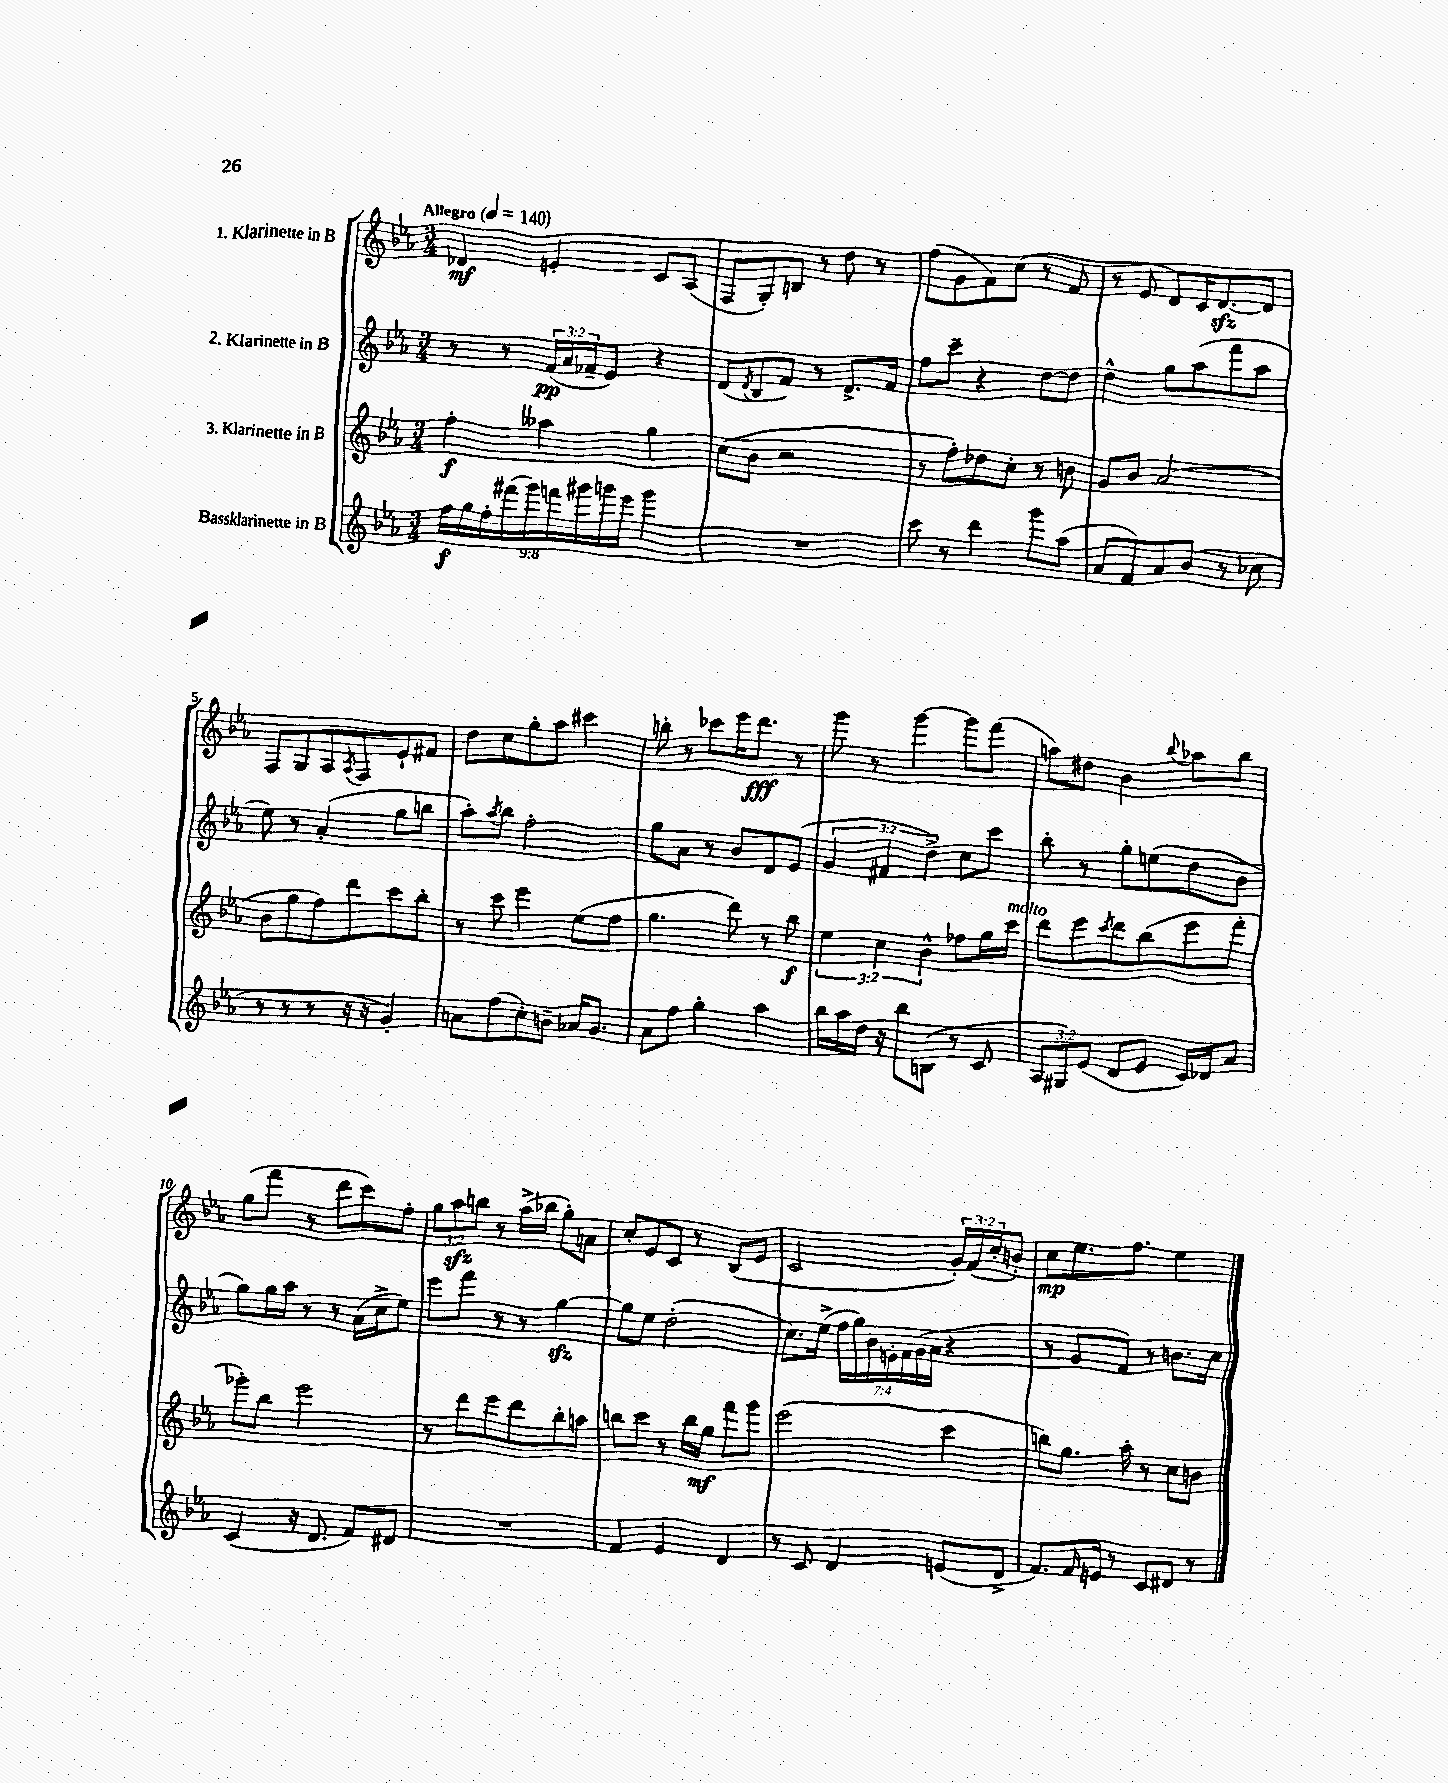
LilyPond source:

<<
\new StaffGroup <<
\new Staff = "s0" \with { instrumentName = "1. Klarinette in B" } {
    \clef treble \key ees \major \numericTimeSignature \time 3/4 \override Staff.TupletNumber.text = #tuplet-number::calc-fraction-text \tempo "Allegro" 4 = 140
    des'4\mf e'4-. c'8 aes8( |
    f8 g8-.) b8 r8 d''8 r8 |
    f''8( g'8 f'8) c''8( r8 f'8 |
    r8 ees'8 d'8) c'16 d'8.~\sfz d'8 |
    f8 g8 aes8 \acciaccatura { aes8 } f8 ees'8-! fis'8 |
    d''8 c''8 g''8-. aes''8 cis'''4 |
    b''8-. r8 ces'''8 ees'''16 d'''8.\fff r8 |
    g'''8 r8 g'''4~ g'''8 f'''8( |
    a''8) dis''8 bes'4 \appoggiatura { bes''8 } aes''8 bes''8 |
    g''8( f'''8 r8 d'''8 c'''8) f''8-. |
    \tuplet 3/2 { g''8 aes''8\sfz b''8 } r8 aes''16->( bes''16 g''8-.) a'8 |
    c''8-. ees'8 c'8 r8 bes8( ees'8 |
    c'2 \tuplet 3/2 { g'16-.) f'16( c''16-. } b'8-.) |
    c''8\mp ees''8. f''8. ees''4 \bar "|." |
}
\new Staff = "s1" \with { instrumentName = "2. Klarinette in B" } {
    \clef treble \key ees \major \numericTimeSignature \time 3/4 \override Staff.TupletNumber.text = #tuplet-number::calc-fraction-text
    r8 r8 \tuplet 3/2 { f'16\pp( aes'16 fes'16-- } ees'8) r4 |
    d'8( \acciaccatura { d'8 } bes8 f'8) r8 d'8.-> f'16 |
    f''8 c'''8-- r4 d''8~ d''8 |
    d''4-^ g''8 aes''8( f'''8 aes''8 |
    ees''8) r8 aes'4-.( g''8 b''8 |
    aes''8-.) \acciaccatura { aes''8 } bes''8 f''2-. |
    g''8 aes'8 r8 bes'8 d'8 ees'8( |
    \tuplet 3/2 { g'4 fis'4 d''4->) } c''8 c'''8 |
    bes''8-. r8 g''8-. e''8( d''8 bes'8 |
    g''8) g''16 aes''16 r8 r8 aes'16( c''16-> ees''8) |
    ees'''8 f'''8 r8 r8 g''4~\sfz |
    g''8 ees''8 d''2-.( |
    c''8.) ees''16->( \tuplet 7/4 { f''16 g''16) bes'16 e'16-. f'16 g'16( aes'16 } r4 |
    r8 g'8 f'8) r8 b'8. c''16 \bar "|." |
}
\new Staff = "s2" \with { instrumentName = "3. Klarinette in B" } {
    \clef treble \key ees \major \numericTimeSignature \time 3/4 \override Staff.TupletNumber.text = #tuplet-number::calc-fraction-text
    f''4-.\f aeses''4 g''4 |
    c''8( bes'8 r2 |
    r8 f''8-.) des''8 c''8-. r8 b'8 |
    g'8 bes'8 aes'2( |
    bes'8 g''8 f''8) d'''8 c'''8 bes''8-. |
    r8 c'''8 ees'''4 ees''8( f''8 |
    g''4. d'''8) r8 bes''8\f |
    \tuplet 3/2 { ees''4 c''4 bes'4-^ } fes''8 g''16 c'''16^\markup { \italic "molto" } |
    d'''8 ees'''8 \acciaccatura { c'''8 } d'''8 bes''8( ees'''8 f'''8-. |
    ges'''8-.) bes''8 ees'''2 |
    r8 d'''8 ees'''8 d'''8 bes''8-. a''8 |
    b''8 c'''8 r8 b''16 g''16\mf f'''8 g'''8 |
    ees'''2( c'''4 |
    b''8) g''8. aes''16-. r8 c''8 b'8 \bar "|." |
}
\new Staff = "s3" \with { instrumentName = "Bassklarinette in B" } {
    \clef treble \key ees \major \numericTimeSignature \time 3/4 \override Staff.TupletNumber.text = #tuplet-number::calc-fraction-text
    \tuplet 9/8 { f''16\f g''16 f''16-. fis'''16( g'''16) f'''16 gis'''16 g'''16 ees'''16 } g'''4 |
    R2. |
    c'''8 r8 d'''4 g'''8 aes''8( |
    aes'8 f'8) aes'8 bes'8( r8 ces''8 |
    r8 r8 r8 r16 r16 g'4-.) |
    a'8 f''8( c''8-.) b'8-- aes'16 g'8. |
    aes'8 f''8 g''4-. aes''4 |
    bes''16 aes''16 d''16 r16 bes''8 b8( r8 c'8 |
    \tuplet 3/2 { aes8 gis8) ees'8( } d'8 ees'8 c'16) des'16 aes'8 |
    c'4( r16 d'8. f'8) dis'8 |
    R2. |
    f'4 ees'4 d'4 |
    r8 c'8 d'4 e'8( d'8-> |
    f'8.) \grace { f'16 } e'16 r8 c'8 dis'8 r8 \bar "|." |
}
>>
>>
